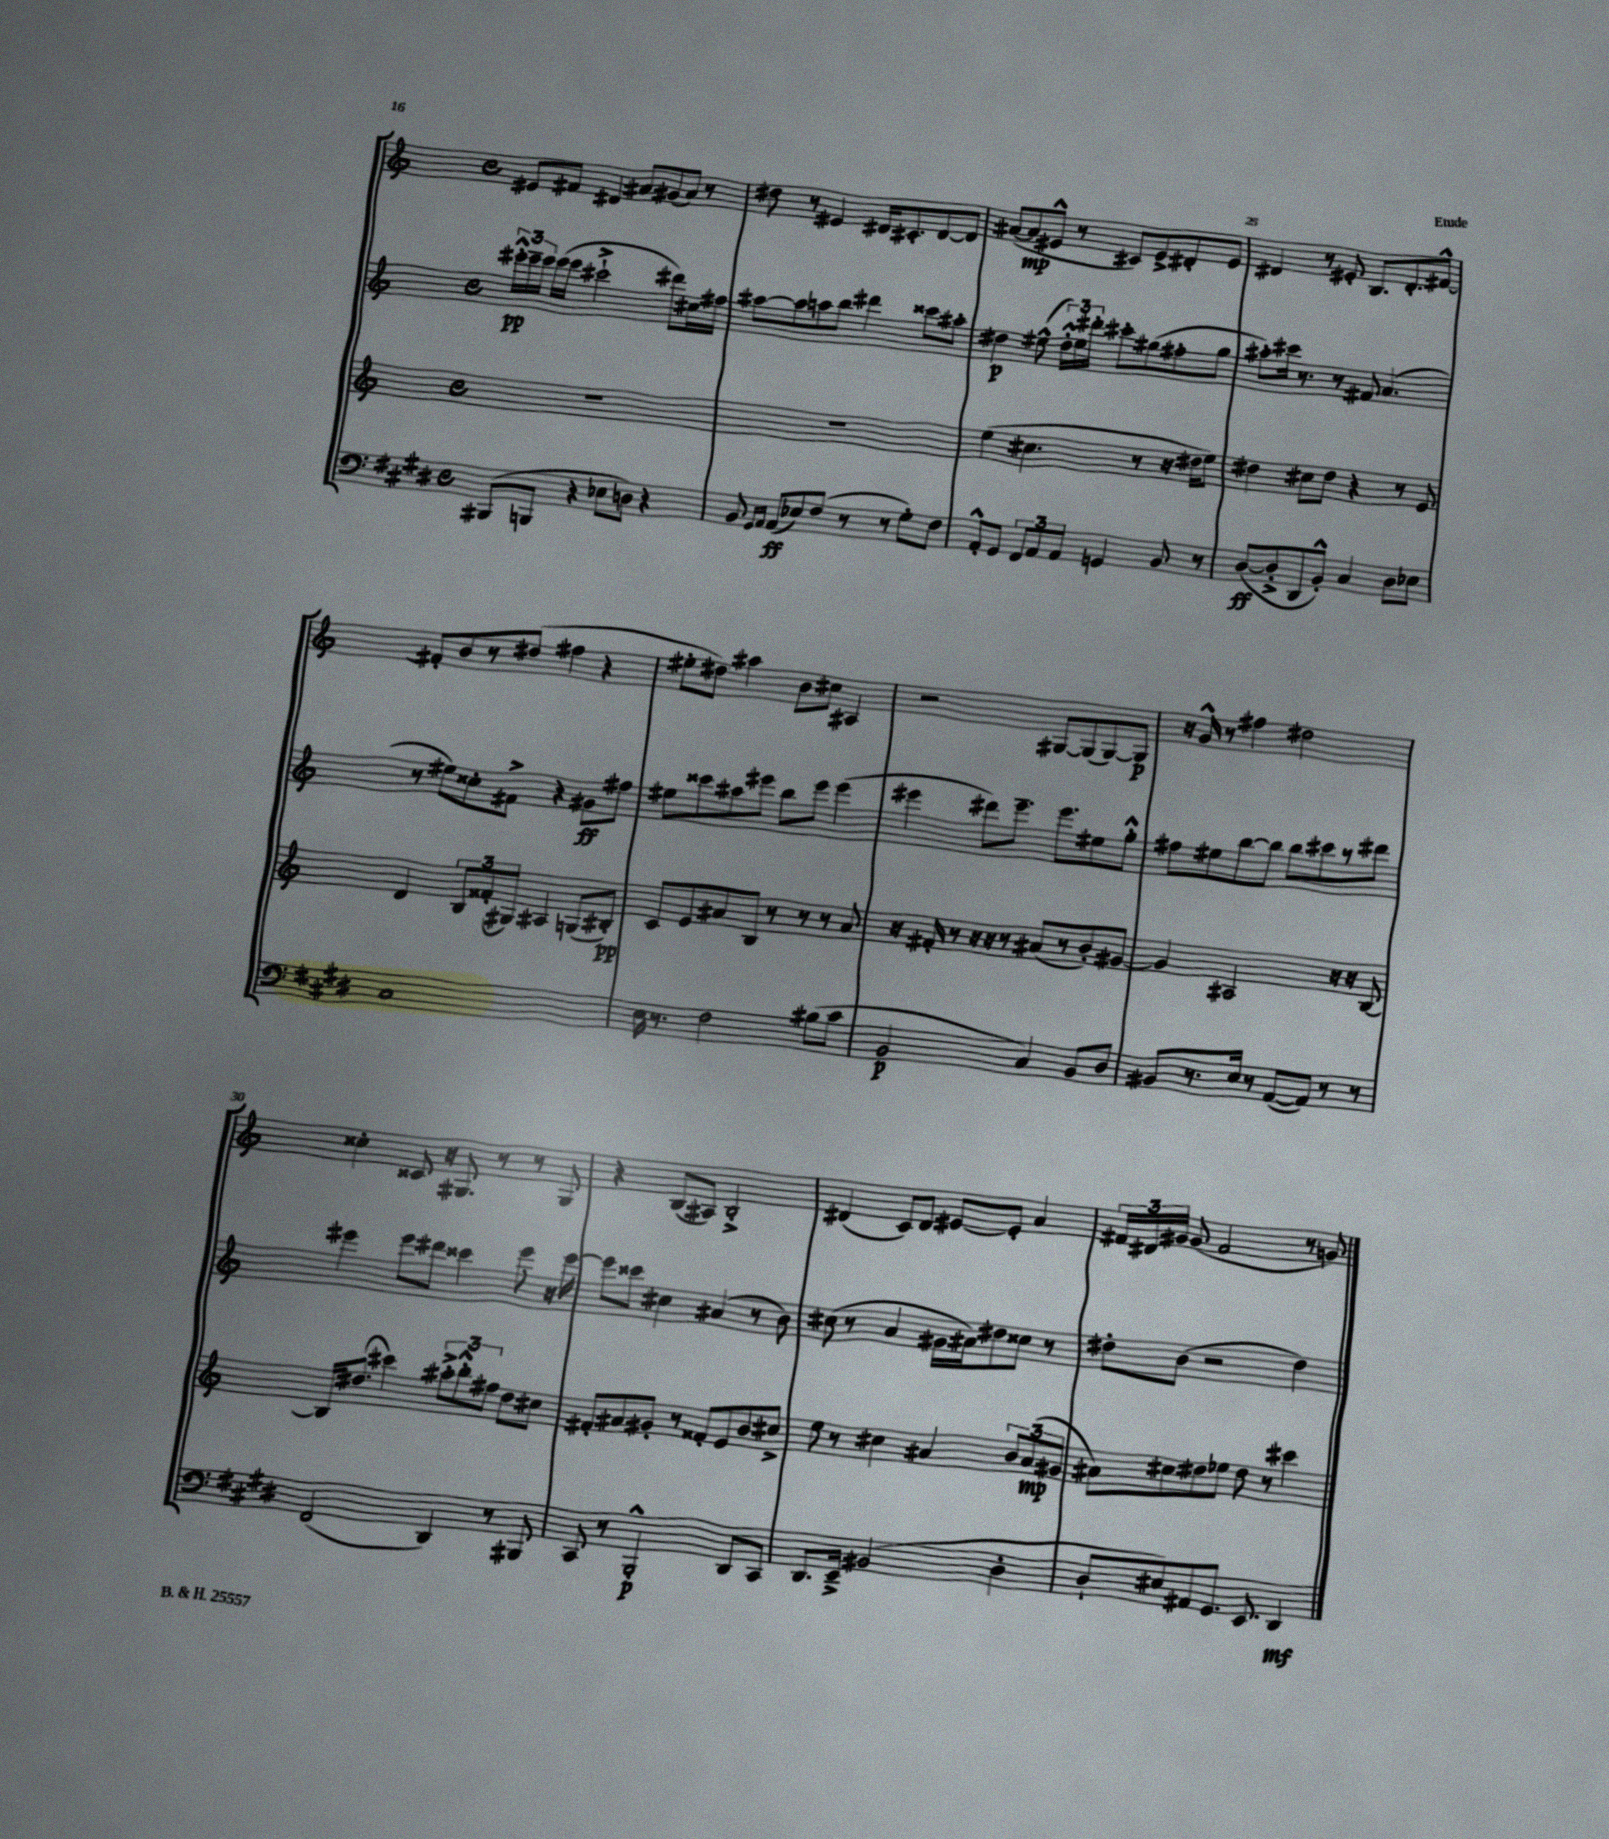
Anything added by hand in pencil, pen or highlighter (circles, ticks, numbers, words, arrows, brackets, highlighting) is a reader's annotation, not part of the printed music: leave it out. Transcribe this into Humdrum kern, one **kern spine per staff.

**kern	**kern	**kern	**kern
*staff4	*staff3	*staff2	*staff1
*clefF4	*clefG2	*clefG2	*clefG2
*k[f#c#g#d#]	*k[]	*k[]	*k[]
*M4/4	*M4/4	*M4/4	*M4/4
*met(c)	*met(c)	*met(c)	*met(c)
(8BBB#	1r	24eee#'^^	8e#
.	.	24eee#~	.
.	.	24eee#	.
8BBB	.	(16eee#	8f#
.	.	16eee#	.
4r	.	2ccc#`^	4d#
8E-	.	.	8a#
8D)	.	.	(8g#
4r	.	8ddd#)	8a#)
.	.	16cc#	8r
.	.	16ff#	.
=	=	=	=
8BB	1r	[8aa#	8dd#
16qqGG#	.	.	.
16qqAA	.	.	.
(8AA	.	8aa#]	8r
8E-)	.	8aa	4e#
(8F#	.	8bb	.
8r	.	4ddd#	16d#
.	.	.	8.c#'
8r	.	.	.
8G#')	.	8ccc##	[8d#
8F#	.	8aa#'	8d#]
=	=	=	=
8AA'^^	(4ee	4dd#	([8a#
8GG#	.	.	8a#]
12FF#	4.cc#	(8ee#^^	8e#^^
12AA	.	.	.
.	.	24dd#'^^)	8r
12AA	.	24ee#	.
.	.	24ddd#'	.
4GG	.	8ccc#'	8c#)
.	8r	(8gg#	8e#^
8BB	16r	8ff#'	8d#'
.	16dd#	.	.
8r	8ee)	8gg#	8e#
=	=	=	=
([8D#	4dd#	8aa#')	4d#
8D#'^]	.	16ccc#	.
.	.	8.r	.
8DD#	8cc#	.	8r
8BB'^^)	8dd#	8r	8e#'
4C#	4r	8f#	8.B
.	.	(4.a	.
.	.	.	8.d#'
8D#	8r	.	.
8E-	8e	.	[8f#^^
=	=	=	=
1C#	4d	8r	8f#']
.	.	8ee#)	8b
.	12B	8cc##'	8r
.	(12f##'	.	.
.	.	8f#^	(8dd#
.	12G#)	.	.
.	4A#	4r	4ff#
.	(8G	8g#	4r
.	8B#')	8ff#	.
=	=	=	=
16E	8c	8ee#	8ee#'
8.r	.	.	.
.	8e	8ccc##	8dd#)
2F#	8a#	8aa#	4aa#
.	8B	8eee#	.
.	8r	8bb	8b
.	8r	8eee#	8cc#
(8B#	8r	(4eee#	4A#
8c#	8a#	.	.
=	=	=	=
2BB	16r	4eee#	2r
.	16f#'	.	.
.	8r	.	.
.	16r	8ddd#)	.
.	16r	.	.
.	8r	8.eee#~	.
4C#)	(8a#	.	[8G#
.	.	8.eee#	.
.	8r	.	(8G#]
8BB	8b')	8ee#	[8G#)
8D#	[8g#	8gg'^^	8G#]
=	=	=	=
8BB#	4g#]	8ff#	16r
.	.	.	16g^^
8.r	.	8ee#	8r
.	2A#	[8bb	4ff#
16E	.	.	.
8r	.	8bb]	.
([8AA	.	8bb	2dd#
8AA])	.	8ccc#	.
8r	16r	8r	.
.	16r	.	.
8r	[8B	8ddd#	.
=	=	=	=
(2FF#	16B]	4eee#	4cc##'
.	(8.dd#	.	.
.	4ccc#)	8eee#	8c##
.	.	8ddd#	16r
.	.	.	8.G#
4DD#)	12aa#'^	4ccc##	.
.	12bb'^^	.	.
.	.	.	8r
.	12ff#	.	.
8r	8dd#	8eee#	8r
8BBB#	8cc#	16r	8G#
.	.	[16eee#	.
=	=	=	=
8CC#	8f#'	8eee#]	4r
8r	8a#	8ccc##	.
2BBB'^^	8g#'	4cc#	(8B
.	8r	.	8A#)
.	8f##'	(4a#	2B'^
.	8e	.	.
8DD#	8b	8r	.
8CC#	8cc#^	8b)	.
=	=	=	=
8.DD#	8ee	(8cc#	(4d#
.	8r	8r	.
16EE~^	.	.	.
(2BB#	4cc#	4a	8c)
.	.	.	8d#
.	4a#	16g#	[8e#
.	.	16a#)	.
.	.	8dd#	8e#']
4D#'	12b	8cc##	4a
.	(12a#	.	.
.	.	8r	.
.	12g#	.	.
=	=	=	=
8D#`	8a#)	8dd#'	24f#
.	.	.	24d#
.	.	.	24g#
8E#)	8cc#	(8b	(8g#
8AA#	8dd#	2r	2f#
8.GG#	8ee-	.	.
.	8dd#	.	.
8.EE	.	.	.
.	8r	.	.
4DD#	4ccc#	4dd#)	8r
.	.	.	8g)
==	==	==	==
*-	*-	*-	*-
